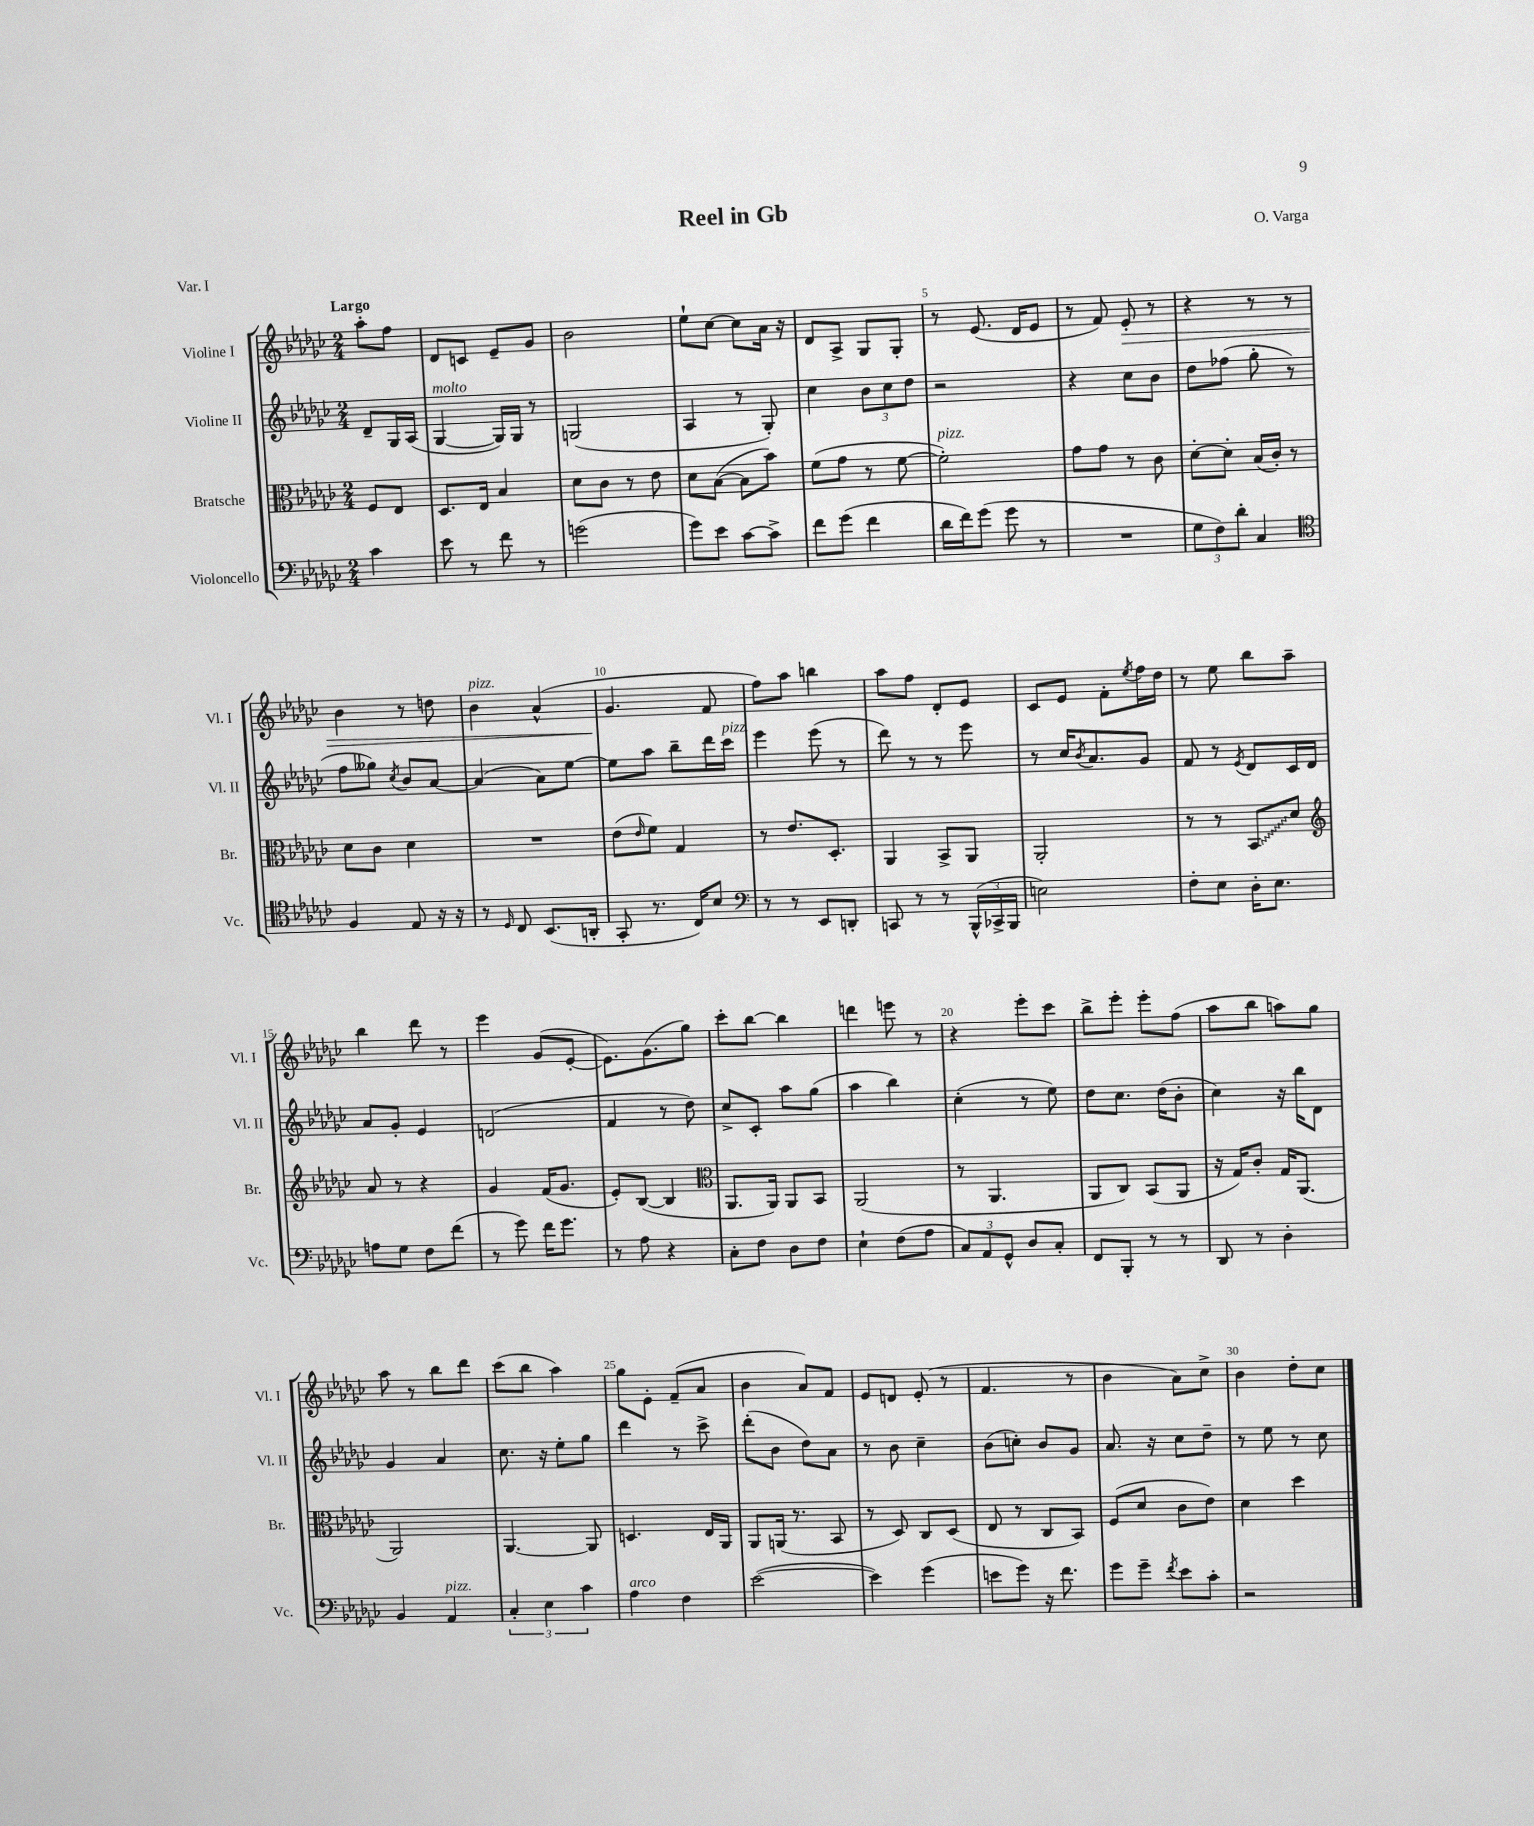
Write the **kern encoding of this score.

**kern	**kern	**kern	**kern
*staff4	*staff3	*staff2	*staff1
*clefF4	*clefC3	*clefG2	*clefG2
*k[b-e-a-d-g-c-]	*k[b-e-a-d-g-c-]	*k[b-e-a-d-g-c-]	*k[b-e-a-d-g-c-]
*M2/4	*M2/4	*M2/4	*M2/4
4c-\	8F/L	8d-~/L	8aa-'\L
.	8E-/J	16G-/L	8ff\J
.	.	(16A-/JJ	.
=	=	=	=
8e-\	8.D-/L	[4G-/	8d-/L
8r	.	.	8c/J
.	16E-/Jk	.	.
8f\	4B-/	16G-/]LL)	8e-~/L
.	.	16G-/JJ	.
8r	.	8r	8g-/J
=	=	=	=
(2g\	8d-\L	(2G/	2b-\
.	8c-\J	.	.
.	8r	.	.
.	8e-\	.	.
=	=	=	=
8g-\L)	8d-\L	4A-/	8ee-`\L
8e-\J	([8B-\J	.	[8cc-\J
[8c-\L	8B-\]L	8r	8cc-\]L
8c-^\]J	8b-\J)	8G-'/)	16a-\Jk
.	.	.	16r
=	=	=	=
8f\L	(8f\L	4cc-\	8d-/L
(8g-\J	8g-\J	.	8A-^/J
4f\	8r	12b-\L	8G-/L
.	.	12cc-\	.
.	[8f\	.	8G-'/J
.	.	12dd-\J	.
=	=	=	=
16d-\LL	2f'\])	2r	8r
16f\J)	.	.	.
(8g-\J	.	.	(8.e-/
8g-\	.	.	.
.	.	.	16d-/LK
8r	.	.	8e-/J
=	=	=	=
2r	8g-\L	4r	8r
.	8g-\J	.	8f/)
.	8r	8cc-\L	8e-'/
.	8c-\	8b-\J	8r
=	=	=	=
12G-\L	[8d-'\L	8dd-\L	4r
12F\)	.	.	.
.	8d-'\]J	(8ff-\J	.
12d-'\J	.	.	.
4C-/	(16B-/LL	8gg-'\	8r
.	16c-'/JJ)	.	.
.	8r	8r	8r
=	=	=	=
*clefC4	*	*	*
4F/	8d-\L	8ff\L	4b-\
.	8c-\J	8gg--\J)	.
.	.	8qcc-/	.
8E-/	4d-\	8b-/L	8r
16r	.	[8a-/J	8dd\
16r	.	.	.
=	=	=	=
8r	2r	(4a-/]	4b-\
16qqD-/	.	.	.
8C-/	.	.	.
(8.BB-/L	.	8a-\L)	(4a-^^/
.	.	[8ee-\J	.
16AA'/Jk	.	.	.
=	=	=	=
8GG-'/	(8e-\L	8ee-\]L	4.g-/
.	16qqe-/	.	.
8.r	8f\J)	8aa-\J	.
.	4G-/	8bb-~\L	.
16C-/LK)	.	.	.
8B-/J	.	16ddd-\L	8f/
.	.	16ccc-\JJ	.
=	=	=	=
*clefF4	*	*	*
8r	8r	4eee-\	8ff\L)
8r	8.e-/L	.	8aa-\J
8EE-/L	.	(8eee-\	4bb\
.	8.D-'/J	.	.
8DD'/J	.	8r	.
=	=	=	=
8CC/	4AA-/	8ddd-\)	8aa-\L
8r	.	8r	8ff\J
8r	8BB-^/L	8r	8d-'/L
(24BBB-^^/LL	8AA-/J	8eee-\	8e-/J
24CC-^/	.	.	.
24BBB-/JJ	.	.	.
=	=	=	=
2E\)	2AA-'/	8r	8c-/L
.	.	16cc-/LK	8e-/J
.	.	8qb-/	.
.	.	8.a-/	.
.	.	.	8f'\L
.	.	.	8qee-/
.	.	8g-/J	16ff\L
.	.	.	16dd-\JJ
=	=	=	=
8F'\L	8r	8f/	8r
8E-\J	8r	8r	8ee-\
.	.	8qe-/	.
16D-'\LK	8BB-/L	8d-/L	8bb-\L
8.E-\J	.	.	.
.	8d-/J	16c-/L	8aa-~\J
.	.	16d-/JJ	.
=	=	=	=
*	*clefG2	*	*
8A\L	8a-/	8a-/L	4bb-\
8G-\J	8r	8g-'/J	.
8F\L	4r	4e-/	8ddd-\
(8f\J	.	.	8r
=	=	=	=
8r	4g-/	(2d/	4eee-\
8g-\)	.	.	.
16f\LK	(16f/LK	.	(8g-/L
8.g-\J	8.g-/J	.	.
.	.	.	[8e-'/J
=	=	=	=
8r	8e-'/L)	4f/	8.e-\]L)
8A-\	([8B-/J	.	.
.	.	.	(8.g-\
4r	4B-/]	8r	.
.	.	8dd-\)	8gg-\J)
=	=	=	=
*	*clefC3	*	*
8C-'\L	8.AA-/L	8cc-^/L	8ccc-'\L
8F\J	.	8c-'/J	[8bb-\J
.	16AA-/Jk)	.	.
8D-\L	8AA-/L	8aa-\L	4bb-\]
8F\J	8BB-/J	(8gg-\J	.
=	=	=	=
4E-`\	(2AA-/	4aa-\	4ddd\
(8F\L	.	4bb-\)	8eee\
8A-\J	.	.	8r
=	=	=	=
12C-/L)	8r	(4cc-'\	4r
12AA-/	.	.	.
.	4.AA-/	.	.
12GG-^^/J	.	.	.
8D-/L	.	8r	8eee-'\L
8C-'/J	.	8ee-\)	8ccc-\J
=	=	=	=
8FF/L	8AA-/L	8dd-\L	8bb-^\L
8BBB-'/J	8C-/J)	8.cc-\J	8eee-'\J
8r	(8BB-/L	.	8eee-'\L
.	.	(16dd-\LK	.
8r	8AA-/J	8b-'\J	(8ff\J
=	=	=	=
8DD-/	16r	4cc-\)	8aa-\L
.	16G-/LK)	.	.
8r	8c-'/J	.	8bb-\J
4D-'\	16G-/LK	16r	8aa\L)
.	(8.AA-/J	16bb-\LK	.
.	.	8d-\J	8gg-\J
=	=	=	=
4BB-/	2AA-/)	4g-/	8aa-\
.	.	.	8r
4AA-/	.	4a-/	8bb-\L
.	.	.	8ddd-\J
=	=	=	=
6C-'/	[4.AA-/	8.cc-\	(8ccc-\L
.	.	.	8bb-\J
6E-\	.	.	.
.	.	16r	.
.	.	8ee-'\L	4aa-\)
6c-\	.	.	.
.	8AA-/]	8gg-\J	.
=	=	=	=
4A-\	4.D/	4ddd-\	8gg-\L
.	.	.	8e-'\J
4F\	.	8r	(8f~/L
.	16E-/LL	8ccc-^\	8a-/J
.	16AA-/JJ	.	.
=	=	=	=
([2e-\	8AA-/L	(8ddd-'\L	4b-\
.	(16AA/Jk	8b-\J	.
.	8.r	.	.
.	.	8dd-\L)	8a-/L)
.	8BB-/	8a-\J	8f/J
=	=	=	=
4e-\])	8r	8r	8e-/L
.	8D-/)	8b-\	8d/J
(4g-\	8C-/L	4cc-~\	(8e-'/
.	(8D-/J	.	8r
=	=	=	=
8e\L	8E-/	(8b-\L	4.f/
8g-\J)	8r	8cc'\J)	.
16r	8C-/L	8b-/L	.
8.f\	.	.	.
.	8BB-/J)	8g-/J	8r
=	=	=	=
8g-\L	(8F/L	8.a-/	4b-\
8g-~\J	8d-/J	.	.
.	.	16r	.
8qf/	.	.	.
8e-\L	8c-\L	8cc-\L	8a-\L)
8c-'\J	8e-\J)	8dd-~\J	8cc-^\J
=	=	=	=
2r	4d-\	8r	4b-\
.	.	8ee-\	.
.	4dd-\	8r	8dd-'\L
.	.	8cc-\	8cc-\J
==	==	==	==
*-	*-	*-	*-
